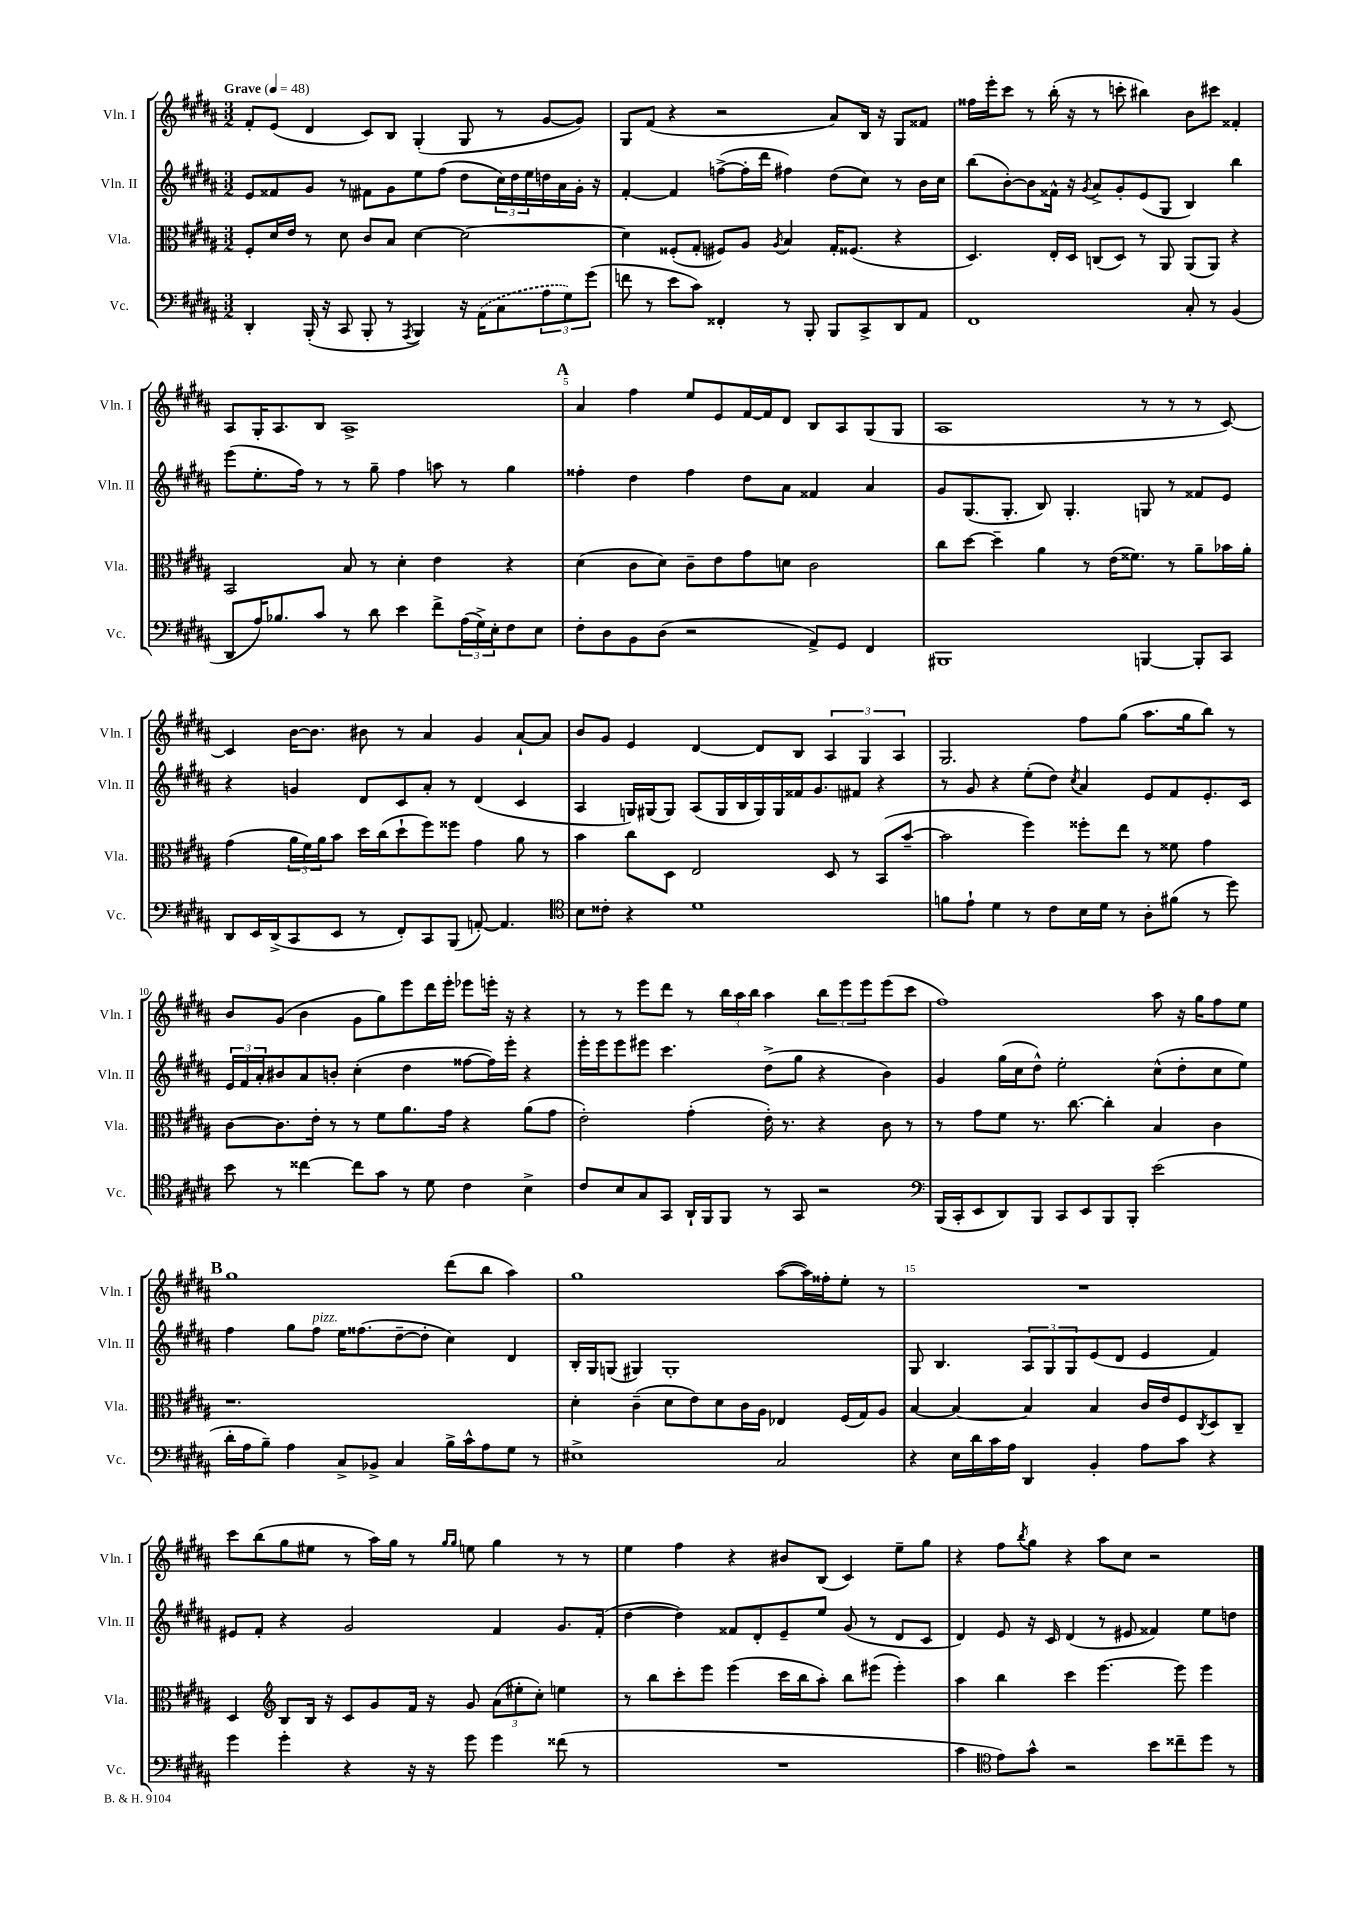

**kern	**kern	**kern	**kern
*part4	*part3	*part2	*part1
*staff4	*staff3	*staff2	*staff1
*I"Vc.	*I"Vla.	*I"Vln. II	*I"Vln. I
*I'Vc.	*I'Vla.	*I'Vln. II	*I'Vln. I
*clefF4	*clefC3	*clefG2	*clefG2
*k[f#c#g#d#a#]	*k[f#c#g#d#a#]	*k[f#c#g#d#a#]	*k[f#c#g#d#a#]
*M3/2	*M3/2	*M3/2	*M3/2
*MM48	*MM48	*MM48	*MM48
=1	=1	=1	=1
!	!	!	!LO:TX:a:B:t=Grave
4DD#'/	8F#'/L	8e/L	8f#'/L
.	16d#/L	8f##X/	(8e/J
.	16e/JJ	.	.
(16BBB'/	8r	8g#/J	4d#/
16r	.	.	.
8CC#/	8d#\	8r	.
8BBB'/	8c#/L	8f#X\L	8c#/L)
8r	8B/J	8g#\	8B/J
8qAAA#/	.	.	.
4BBB/)	[4d#\	8ee\	(4G#'/
.	.	(8ff#\J	.
16r	2d#\_	8dd#\L	8G#/
(16AA#\KL	.	.	.
8C#\	.	24cc#\L)	8r
.	.	24dd#\	.
.	.	24ee\	.
12A#\	.	16ddn\	[8g#/L
.	.	16a#\	.
12G#\)	.	.	.
.	.	16g#'\JJ	8g#/J])
(12g#\J	.	.	.
.	.	16r	.
=2	=2	=2	=2
8fn\	4d#\]	[4f#'/	8G#/L
8r	.	.	(8f#/J
8e\L	(8F##X'/L	4f#/]	4r
8c#\J)	8G#'/J	.	.
4FF##X'/	8F#X/L)	([8ffn^\L	2r
.	8A#/J	16ff'\L]	.
.	.	16ddd#\JJ	.
.	8qA#/	.	.
8r	4B/	4ff#X\)	.
8BBB'/	.	.	.
8BBB/L	16G#'/KL	(8dd#\L	8a#/L)
.	(8.F##X/J	.	.
8CC#^/	.	8cc#\J)	16B/Jk
.	.	.	16r
8DD#/	4r	8r	8G#/L
8AA#/J	.	16b\LL	8f##X/J
.	.	16cc#\JJ	.
=3	=3	=3	=3
1FF#	4.D#/)	(8bb\L	16ff##X\LL
.	.	.	16eee'\J
.	.	[8b'\)	8ccc#\J
.	.	8b\]	8r
.	16E'/LL	16f##X^^\Jk	(16bb'\
.	16D#/JJ	16r	16r
.	.	8qg#/	.
.	(8Cn/L	8a#^/L	8r
.	8D#/J)	8g#'/	8cccn'\
.	8r	(8e/	4bb#X\)
.	8AA#/	8G#/J	.
8C#'/	(8AA#/L	4B/)	8b\L
8r	8AA#/J)	.	8ccc#X\J
(4BB/	4r	4bb\	4f##X'/
!!LO:LB:g=z
=4	=4	=4	=4
8DD#/L	2BB/	(8eee\L	8A#/L
16A#/K)	.	8.ee'\	16G#'/K
8.B-X/	.	.	8.A#/
.	.	16ff#\Jk)	.
8c#/J	.	8r	8B/J
8r	8B/	8r	1A#^
8d#\	8r	8gg#~\	.
4e\	4d#'\	4ff#\	.
8f#^\L	4e\	8aan\	.
(24A#\L	.	8r	.
24G#^\)	.	.	.
24E'\J	.	.	.
8F#\	4r	4gg#\	.
8E\J	.	.	.
!!LO:REH:place=s1:t=A
=5	=5	=5	=5
8F#'\L	(4d#\	4ff##X'\	4a#/
8D#\	.	.	.
8BB\	8c#\L	4dd#\	4ff#\
(8D#\J	8d#\J)	.	.
2r	8c#~\L	4ff##\	8ee/L
.	8e\	.	8e/
.	8g#\	8dd#\L	[16f#/L
.	.	.	16f#/J]
.	8dn\J	8a#\J	8d#/J
8AA#^/L)	2c#\	4f##X/	8B/L
8GG#/J	.	.	8A#/
4FF#/	.	4a#/	(8G#/
.	.	.	8G#/J
=6	=6	=6	=6
1BBB#X	8cc#\L	8g#/L	1A#
.	[8dd#\J	(8.G#/	.
.	4dd#~\]	.	.
.	.	8.G#'/J	.
.	4a#\	8B/)	.
.	.	4.G#'/	.
.	8r	.	.
.	(16e\KL	.	.
.	8.f##X\J)	.	.
[4BBBn/	.	8Gn/	8r
.	8r	8r	8r
8BBB'/L]	8a#~\L	8f##X/L	8r
8CC#/J	16b-X\L	8e/J	[8c#/)
.	16a#'\JJ	.	.
!!LO:LB:g=z
=7	=7	=7	=7
8DD#/L	(4g#\	4r	4c#/]
16EE/L	.	.	.
(16DD#^/J	.	.	.
8CC#/	24a#\LL	4gn/	[16b\KL
.	24f#\)	.	.
.	.	.	8.b\J]
.	24a#\J	.	.
8EE/J	8b\J	.	.
8r	16dd#\LL	8d#/L	8b#X\
.	(16cc#\J	.	.
8FF#'/L)	8dd#`\	8c#/	8r
8CC#/	8ff#\)	8a#'/J	4a#/
(8BBB/J	8ff##X\J	8r	.
[8AAn'/)	4g#\	(4d#/	4g#/
4.AA/]	.	.	.
.	8a#\	4c#/	[8a#`/L
.	8r	.	8a#/J]
=8	=8	=8	=8
*clefC4	*	*	*
8B\L	4b\	4A#/	8b/L
8c##X'\J	.	.	8g#/J
4r	8cc#\L	16Gn/LL)	4e/
.	.	(16G#X/J	.
.	8D#\J	8G#/J)	.
1d#	2E/	(8A#/L	[4d#/
.	.	16G#/L	.
.	.	16B/	.
.	.	16G#/)	8d#/L]
.	.	16G#/	.
.	.	16f##X/J	8B/J
.	.	8.g#/	.
.	8D#/	.	6A#/
.	8r	8f#X/J	.
.	.	.	6G#/
.	(8BB/L	4r	.
.	.	.	6A#/
.	[8b~/J	.	.
=9	=9	=9	=9
8fn\L	2b\]	8r	2.G#/
8e`\J	.	8g#/	.
4d#\	.	4r	.
8r	4ff#\)	(8ee'\L	.
8c#\L	.	8dd#\J)	.
.	.	8qcc#/	.
16B\L	8ff##X'\L	4a#/	8ff#\L
16d#\JJ	.	.	.
8r	8ee\J	.	(8gg#\J
8A#'\L	8r	8e/L	8.aa#\L
(8f#X\J	8f##X\	8f#/	.
.	.	.	16gg#\k
8r	4g#\	8.e'/	8bb\J)
8dd#\)	.	.	8r
.	.	16c#/Jk	.
!!LO:LB:g=z
=10	=10	=10	=10
8b\	[8c#\L	24e/LL	8b/L
.	.	24f#/	.
.	.	24a#'/J	.
8r	8.c#\]	8b#X/	(8g#/J
[4cc##X\	.	8a#/	4b\
.	16e'\Jk	.	.
.	8r	8bn'/J	.
8cc##\L]	8r	(4cc#'\	8g#\L
8g#\J	8f#\L	.	8gg#\)
8r	8.a#\	4dd#\	8eee\
8d#\	.	.	16ddd#\L
.	16g#\Jk	.	16eee'\JJ
4c#\	4r	[8ff##X\L	8eee-X\L
.	.	16ff##\L])	16eeen'\Jk
.	.	16eee'\JJ	16r
4B^\	(8a#\L	4r	4r
.	8g#\J	.	.
=11	=11	=11	=11
8c#/L	2e'\)	16eee'\LL	8r
.	.	16eee\J	.
8B/	.	8eee\	8r
8G#/	.	8eee#X\J	8eee\L
8GG#/J	.	4.ccc#\	8ddd#\J
16AA#`/LL	(4g#'\	.	8r
16FF#/J	.	.	.
8FF#/J	.	.	24bb\LL
.	.	.	24aa#\
.	.	.	24bb\JJ
8r	16e'\)	(8dd#^\L	4aa#\
.	8.r	.	.
8GG#/	.	8gg#\J	.
2r	4r	4r	12bb\L
.	.	.	12eee\
.	.	.	12eee\
.	8c#\	4b\)	(8eee\
.	8r	.	8ccc#\J
=12	=12	=12	=12
*clefF4	*	*	*
(16BBB/LL	8r	4g#/	1ff#)
16CC#'/J	.	.	.
8EE/	8g#\L	.	.
8DD#/)	8f#\J	(16gg#\LL	.
.	.	16cc#\J	.
8BBB/J	8.r	8dd#^^\J)	.
8CC#/L	.	2ee'\	.
.	[8.cc#\	.	.
8EE/	.	.	.
8BBB/	4cc#'\]	.	.
8BBB'/J	.	.	.
(2e\	4B/	(8cc#^^\L	8aa#\
.	.	8dd#'\	16r
.	.	.	16gg#\KL
.	4c#\	8cc#\	8ff#\
.	.	8ee\J)	8ee\J
!!LO:LB:g=z
!!LO:REH:place=s1:t=B
=13	=13	=13	=13
16d#'\LL	1.r	4ff#\	1gg#
16A#\J	.	.	.
8B~\J)	.	.	.
4A#\	.	8gg#\L	.
!	!	!LO:TX:a:i:t=pizz.	!
.	.	8ff#\J	.
8C#^/L	.	16ee\KL	.
.	.	(8.ff##X\	.
8BB-X^/J	.	.	.
4C#/	.	[8dd#~\	.
.	.	8dd#'\J]	.
16B^\LL	.	4cc#\)	(8ddd#\L
16c#^^\J	.	.	.
8A#\	.	.	8bb\J
8G#\J	.	4d#/	4aa#\)
8r	.	.	.
=14	=14	=14	=14
1E#X^	4d#'\	16B'/LL	1gg#
.	.	16G#/J	.
.	.	(8Gn/J	.
.	(4c#~\	4G#X/)	.
.	8d#\L	1G#'	.
.	8e\)	.	.
.	8d#\	.	.
.	16c#\L	.	.
.	16A#\JJ	.	.
2C#/	4E-X/	.	([8aa#\L
.	.	.	16aa#\L])
.	.	.	16ff##X'\J
.	(16F#/LL	.	8ee'\J
.	16G#/J)	.	.
.	8A#/J	.	8r
=15	=15	=15	=15
4r	[4B/	8G#/	1.r
.	.	4.B/	.
16E\LL	4B/_	.	.
16d#\	.	.	.
16c#\	.	.	.
16A#\JJ	.	.	.
4DD#/	4B/]	12A#/L	.
.	.	12G#/	.
.	.	12G#/	.
4BB'/	4B/	(8e/	.
.	.	8d#/J	.
8A#\L	16c#/LL	4e/	.
.	16e/J	.	.
8c#\J	8F#/	.	.
.	8qC#/	.	.
4r	8D#/	4f#/)	.
.	8C#~/J	.	.
!!LO:LB:g=z
=16	=16	=16	=16
4g#\	4D#/	8e#X/L	8ccc#\L
.	.	8f#'/J	(8bb\
*	*clefG2	*	*
4g#'\	8B/L	4r	8gg#\
.	16B/Jk	.	8ee#X\J
.	16r	.	.
4r	8c#/L	2g#/	8r
.	8g#/	.	16aa#\LL)
.	.	.	16gg#\JJ
16r	16f#/Jk	.	8r
16r	16r	.	.
.	.	.	16qqgg#/LL
.	.	.	16qqgg#/JJ
8g#\	8g#/	.	8een\
4g#\	(12a#\L	4f#/	4gg#\
.	12ee#X'\	.	.
.	12cc#'\J)	.	.
(8f##X\	4een\	8.g#/L	8r
8r	.	.	8r
.	.	(16f#'/Jk	.
=17	=17	=17	=17
1.r	8r	[4dd#\	4ee\
.	8bb\L	.	.
.	8ccc#'\	4dd#\])	4ff#\
.	8eee\J	.	.
.	(4eee\	8f##X/L	4r
.	.	8d#'/	.
.	16ccc#\LL	8e~/	8b#X/L
.	16bb\J	.	.
.	8aa#'\J)	8ee/J	(8B/J
.	8bb\L	(8g#/	4c#/)
.	(8eee#X\J	8r	.
.	4eee#'\)	8d#/L	8ee~\L
.	.	8c#/J	8gg#\J
=18	=18	=18	=18
4c#\	4aa#\	4d#/)	4r
*clefC4	*	*	*
8e\L)	4bb\	8e/	8ff#\L
.	.	.	8qbb/
8g#^^\J	.	16r	8gg#\J
.	.	16c#/	.
2r	4ccc#\	(4d#/	4r
.	[4.eee\	8r	8aa#\L
.	.	8e#X/	8cc#\J
8b\L	.	4f##X/)	2r
8cc##X~\	8eee\]	.	.
8dd#\J	4eee\	8ee\L	.
8r	.	8ddn\J	.
==	==	==	==
*-	*-	*-	*-
